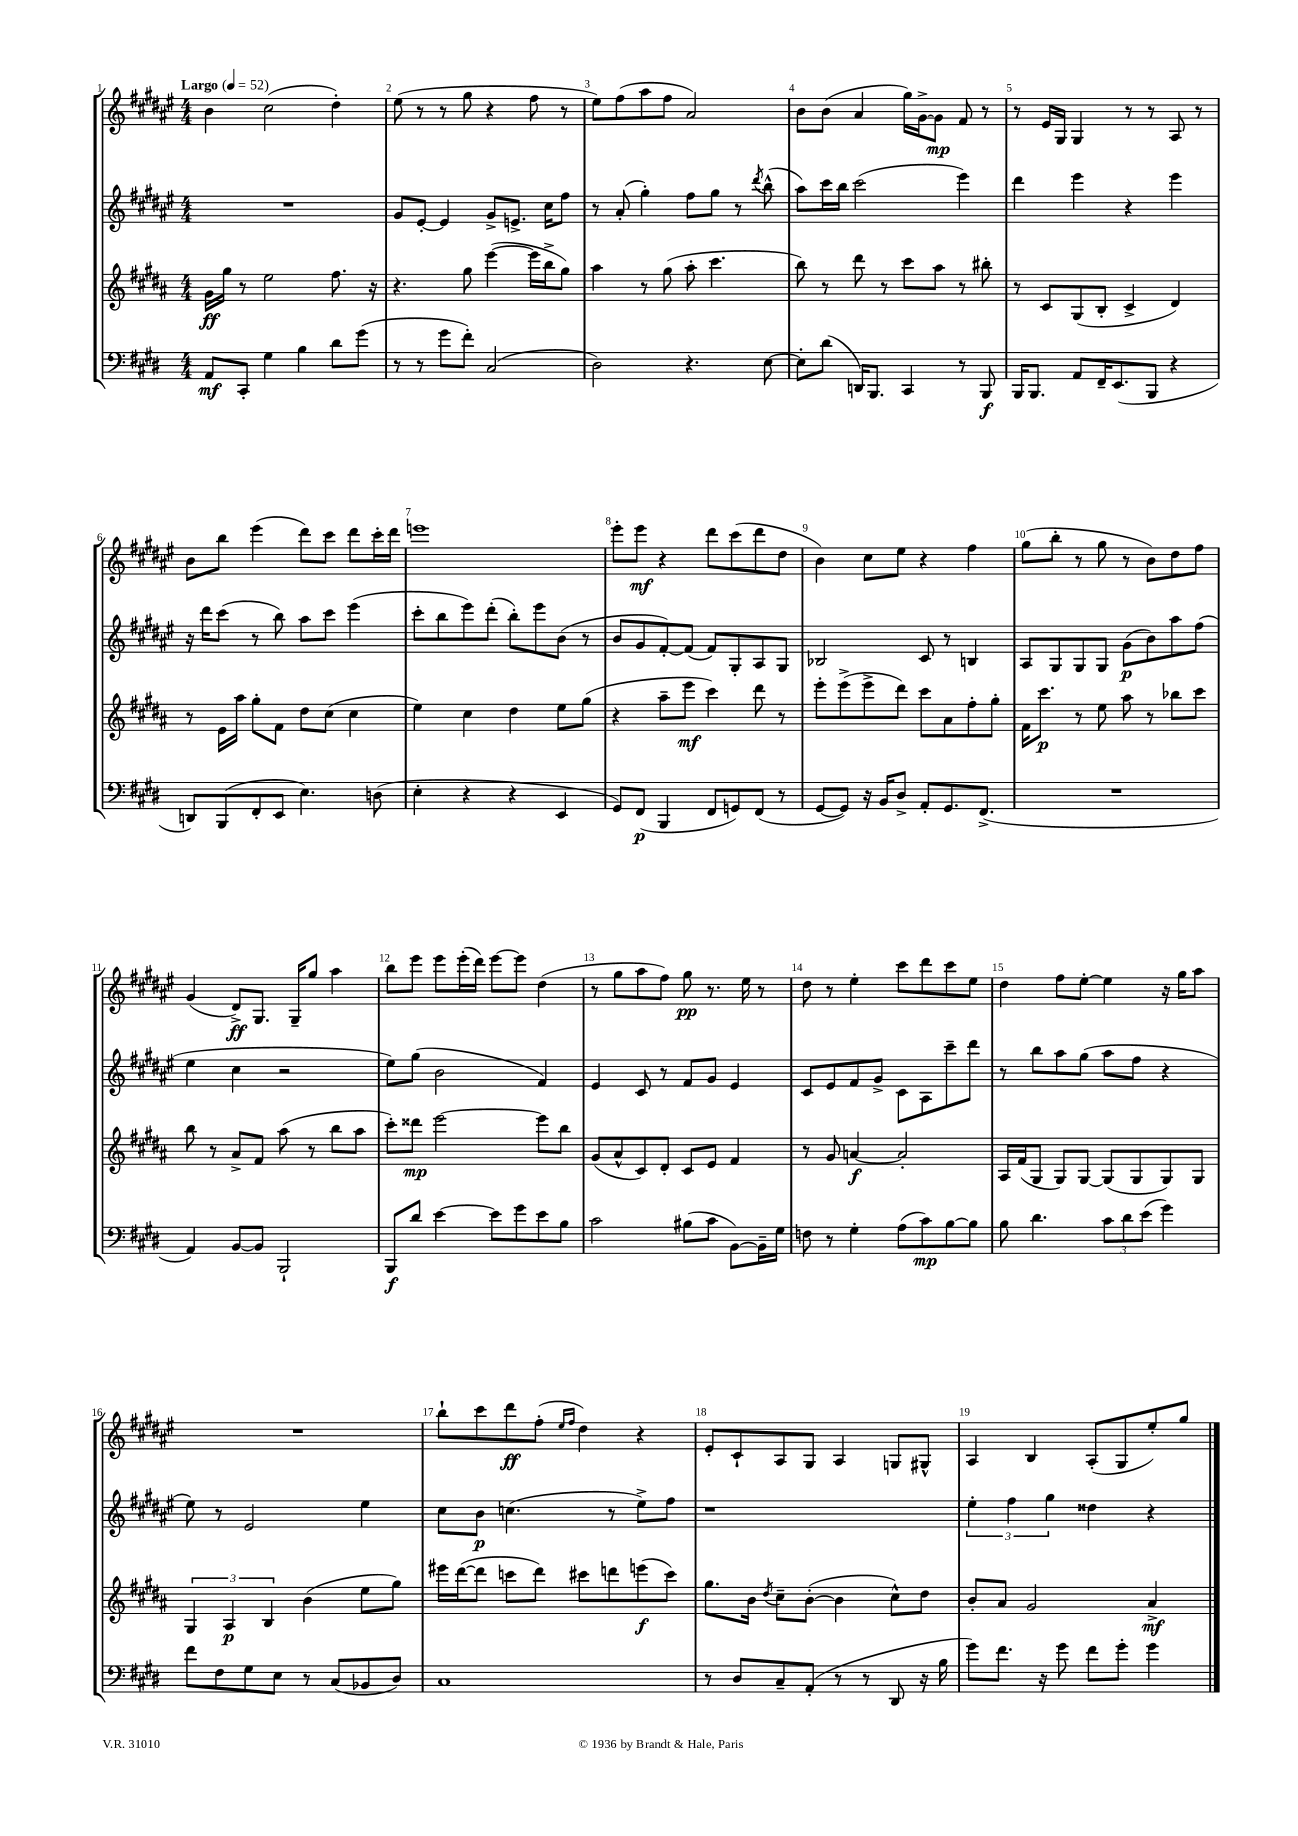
<<
\new StaffGroup <<
\new Staff = "s0" {
    \clef treble \key fis \major \numericTimeSignature \time 4/4 \tempo "Largo" 4 = 52
    b'4 cis''2( dis''4-.) |
    eis''8( r8 r8 gis''8 r4 fis''8 r8 |
    eis''8) fis''8( ais''8 fis''8 ais'2) |
    b'8 b'8( ais'4 gis''16) gis'16~-> gis'8\mp fis'8 r8 |
    r8 eis'16 gis16 gis4 r8 r8 ais8 r8 |
    b'8 b''8 eis'''4( dis'''8) cis'''8 dis'''8 cis'''16-. dis'''16 |
    e'''1 |
    eis'''8-. eis'''8\mf r4 dis'''8 cis'''8( dis'''8 dis''8 |
    b'4) cis''8 eis''8 r4 fis''4 |
    gis''8( b''8-. r8 gis''8 r8 b'8) dis''8 fis''8 |
    gis'4( dis'8->\ff) gis8. gis16-- gis''8 ais''4 |
    b''8 eis'''8 eis'''8 eis'''16-.( dis'''16) eis'''8~ eis'''8 dis''4( |
    r8 gis''8 ais''8 fis''8) gis''8\pp r8. eis''16 r8 |
    dis''8 r8 eis''4-. cis'''8 dis'''8 cis'''8 eis''8 |
    dis''4 fis''8 eis''8~-. eis''4 r16 gis''16 ais''8 |
    R1 |
    b''8-! cis'''8 dis'''8\ff fis''8-.( \grace { eis''16 fis''16 } dis''4) r4 |
    eis'8-. cis'8-! ais8 gis8 ais4 g8 gis8-^ |
    ais4 b4 ais8-.( gis8 eis''8-.) gis''8 \bar "|." |
}
\new Staff = "s1" {
    \clef treble \key fis \major \numericTimeSignature \time 4/4
    R1 |
    gis'8 eis'8~-. eis'4 gis'8-> e'8.-> cis''16 fis''8 |
    r8 ais'8-.( gis''4-.) fis''8 gis''8 r8 \acciaccatura { dis'''8 } b''8-^( |
    ais''8) cis'''16 b''16 cis'''2( eis'''4) |
    dis'''4 eis'''4 r4 eis'''4 |
    r16 dis'''16 cis'''8( r8 b''8) ais''8 cis'''8 eis'''4( |
    cis'''8-. b''8 eis'''8) dis'''8-.( b''8-.) eis'''8 b'8( r8 |
    b'8 gis'8 fis'8~-.) fis'8( fis'8) gis8-. ais8 gis8 |
    bes2 cis'8 r8 b4 |
    ais8 gis8 gis8 gis8 gis'8\p( b'8) ais''8 fis''8( |
    eis''4 cis''4 r2 |
    eis''8) gis''8( b'2 fis'4) |
    eis'4 cis'8 r8 fis'8 gis'8 eis'4 |
    cis'8 eis'8 fis'8 gis'8-> cis'8 ais8 cis'''8-- dis'''8 |
    r8 b''8 ais''8 gis''8( ais''8 fis''8 r4 |
    eis''8) r8 eis'2 eis''4 |
    cis''8 b'8\p c''4.( r8 eis''8->) fis''8 |
    r1 |
    \tuplet 3/2 { eis''4-. fis''4 gis''4 } disis''4 r4 \bar "|." |
}
\new Staff = "s2" {
    \clef treble \key b \major \numericTimeSignature \time 4/4
    gis'16\ff gis''16 r8 e''2 fis''8. r16 |
    r4. gis''8 e'''4~( e'''16 b''16-> gis''8) |
    ais''4 r8 gis''8( ais''8-. cis'''4. |
    b''8) r8 dis'''8 r8 cis'''8 ais''8 r8 bis''8-. |
    r8 cis'8 gis8( b8-. cis'4-> dis'4) |
    r8 e'16 ais''16 gis''8-. fis'8 dis''8 cis''8( cis''4 |
    e''4) cis''4 dis''4 e''8 gis''8( |
    r4 ais''8-- e'''8\mf cis'''4) dis'''8 r8 |
    e'''8-. e'''8->( e'''8-> dis'''8) cis'''8 ais'8 fis''8-. gis''8-. |
    fis'16 cis'''8.\p r8 e''8 ais''8 r8 bes''8 cis'''8 |
    b''8 r8 ais'8-> fis'8 ais''8( r8 b''8 ais''8 |
    cis'''8-.) disis'''8\mp e'''2~ e'''8 b''8 |
    gis'8( ais'8-^ cis'8) dis'8-. cis'8 e'8 fis'4 |
    r8 gis'8 a'4~\f a'2-. |
    ais16 fis'16( gis8 gis8) gis8~ gis8( gis8 gis8) gis8 |
    \tuplet 3/2 { gis4 ais4\p b4 } b'4( e''8 gis''8) |
    eis'''16 dis'''16~( dis'''8 c'''8 dis'''8) cis'''8 d'''8 e'''8\f( cis'''8) |
    gis''8. b'16 \acciaccatura { dis''8 } cis''8-- b'8~-.( b'4 cis''8-^) dis''8 |
    b'8-. ais'8 gis'2 ais'4->\mf \bar "|." |
}
\new Staff = "s3" {
    \clef bass \key e \major \numericTimeSignature \time 4/4
    a,8\mf cis,8-. gis4 b4 dis'8 gis'8( |
    r8 r8 gis'8 fis'8-.) cis2( |
    dis2) r4. e8~ |
    e8-. dis'8( d,16) b,,8. cis,4 r8 b,,8\f |
    b,,16 b,,8. a,8 fis,16-- e,8.( b,,8 r4 |
    d,8) b,,8( fis,8-. e,8 e4.) d8( |
    e4-. r4 r4 e,4 |
    gis,8) fis,8\p( b,,4 fis,8 g,8) fis,8( r8 |
    gis,8~ gis,8) r16 b,16 dis8-> a,8-. gis,8. fis,8.->( |
    R1 |
    a,4) b,8~ b,8 b,,2-! |
    b,,8\f dis'8 e'4~ e'8 gis'8 e'8 b8 |
    cis'2 bis8( cis'8 b,8~) b,16-- gis16 |
    f8 r8 gis4-. a8( cis'8\mp) b8~ b8 |
    b8 dis'4. \tuplet 3/2 { cis'8 dis'8 e'8( } gis'4) |
    fis'8 fis8 gis8 e8 r8 cis8( bes,8 dis8) |
    cis1 |
    r8 dis8 cis8-- a,8-.( r8 r8 dis,8 r16 b16 |
    gis'8) fis'8. r16 gis'8 fis'8 gis'8-. gis'4 \bar "|." |
}
>>
>>
\layout { \context { \Score \override BarNumber.break-visibility = ##(#f #t #t) barNumberVisibility = #all-bar-numbers-visible } }
